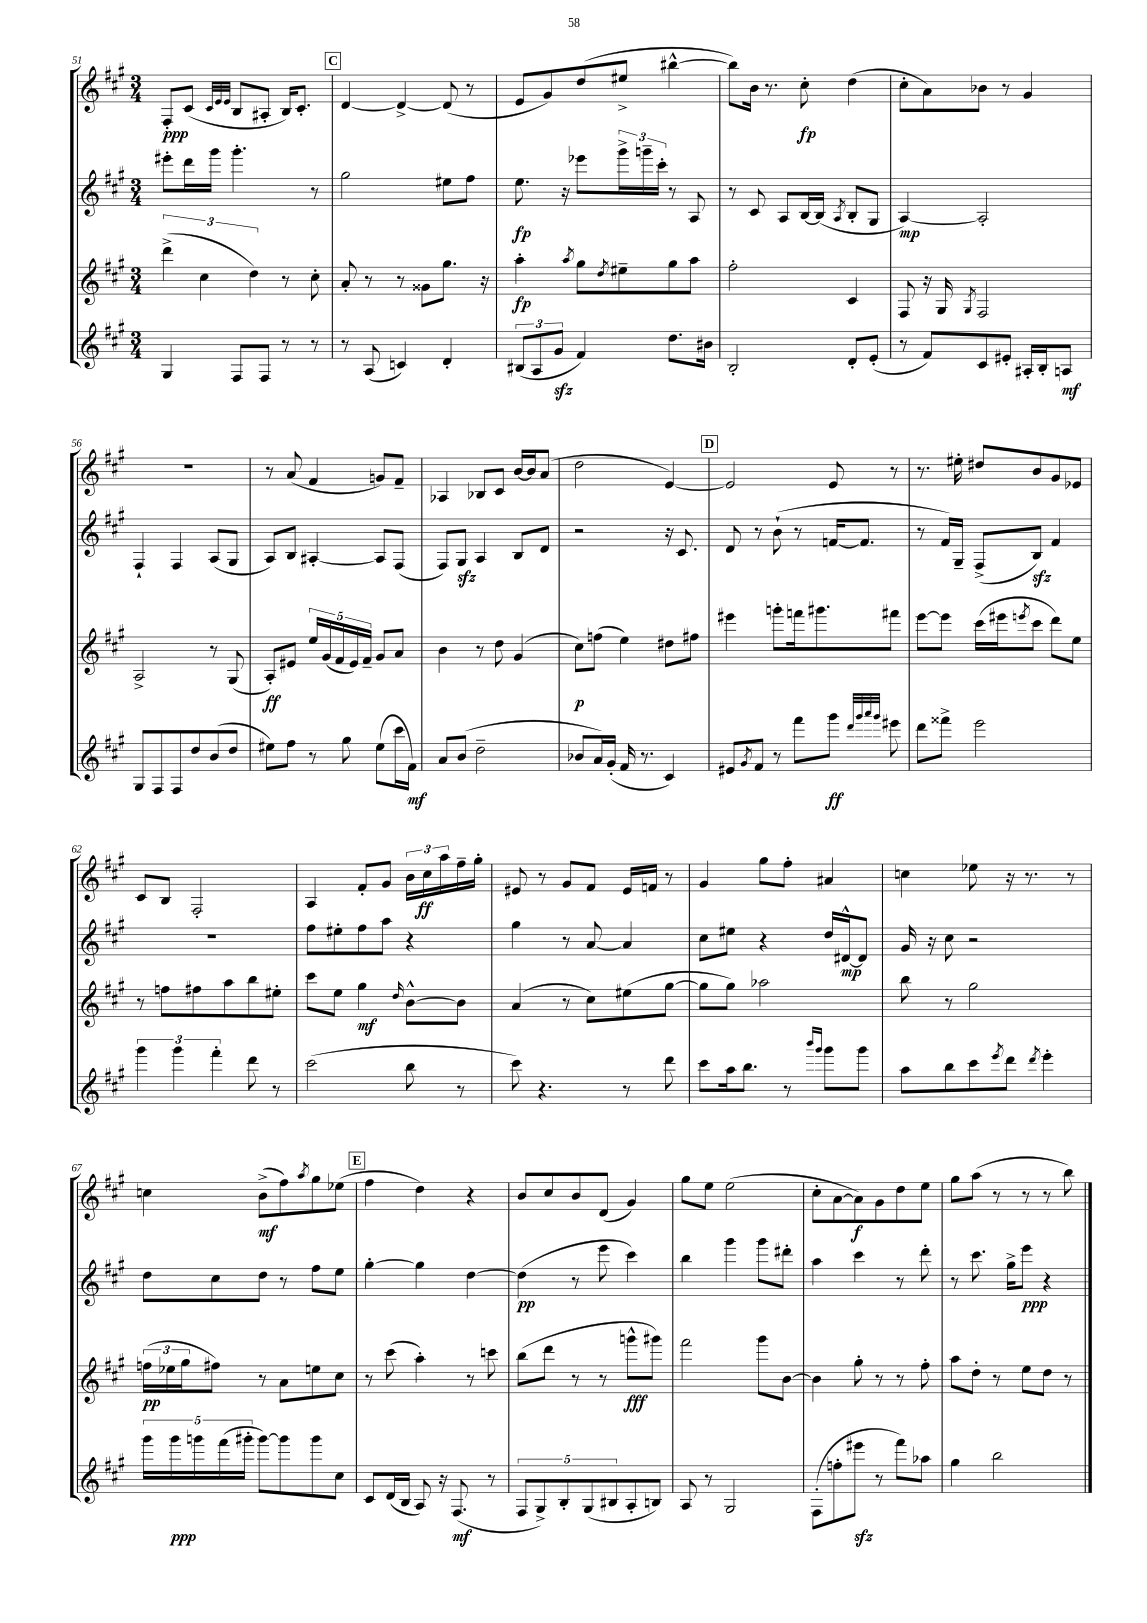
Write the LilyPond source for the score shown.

<<
\new StaffGroup <<
\new Staff = "s0" {
    \clef treble \key a \major \numericTimeSignature \time 3/4
    fis8-.\ppp cis'8( \grace { cis'32 e'32 e'32 } b8 ais8-. b16) cis'8.-. |
    \mark \markup { \box "C" } d'4~ d'4~-> d'8( r8 |
    e'8 gis'8) d''8( eis''8-> bis''4~-^ |
    bis''8) b'16 r8. cis''8-.\fp d''4( |
    cis''8-. a'8) bes'8 r8 gis'4 |
    R2. |
    r8 a'8( fis'4 g'8) fis'8-- |
    aes4 bes8 cis'8 b'16~ b'16 a'8( |
    d''2 e'4~) |
    \mark \markup { \box "D" } e'2 e'8 r8 |
    r8. eis''16-. dis''8 b'8 gis'8 ees'8 |
    cis'8 b8 fis2-. |
    a4 fis'8-. gis'8 \tuplet 3/2 { b'16 cis''16\ff a''16 } fis''16-- gis''16-. |
    eis'8 r8 gis'8 fis'8 eis'16 f'16 r8 |
    gis'4 gis''8 fis''8-. ais'4 |
    c''4 ees''8 r16 r8. r8 |
    c''4 b'8->\mf( fis''8) \acciaccatura { a''8 } gis''8 ees''8( |
    \mark \markup { \box "E" } fis''4 d''4) r4 |
    b'8 cis''8 b'8 d'8( gis'4) |
    gis''8 e''8 e''2( |
    cis''8-. a'8~ a'8\f) gis'8 d''8 e''8 |
    gis''8 a''8( r8 r8 r8 b''8) \bar "|." |
}
\new Staff = "s1" {
    \clef treble \key a \major \numericTimeSignature \time 3/4
    eis'''8-. d'''16 gis'''16 gis'''4.-. r8 |
    \mark \markup { \box "C" } gis''2 eis''8 fis''8 |
    e''8.\fp r16 ees'''8 \tuplet 3/2 { gis'''16-> g'''16-- cis'''16-. } r8 a8 |
    r8 cis'8 a8 b16~ b16( \acciaccatura { a8 } b8-. gis8 |
    a4~\mp) a2-. |
    fis4-! fis4 a8( gis8 |
    a8) b8 ais4~-. ais8 fis8( |
    fis8) gis8\sfz a4 b8 d'8 |
    r2 r16 cis'8. |
    \mark \markup { \box "D" } d'8 r8 b'8-!( r8 f'16~ f'8. |
    r8 fis'16) gis16-- fis8->( b8\sfz) fis'4 |
    R2. |
    fis''8 eis''8-. fis''8 a''8 r4 |
    gis''4 r8 a'8~ a'4 |
    cis''8 eis''8 r4 d''16 dis'16~-^\mp dis'8 |
    gis'16 r16 cis''8 r2 |
    d''8 cis''8 d''8 r8 fis''8 e''8 |
    \mark \markup { \box "E" } gis''4~-. gis''4 d''4~ |
    d''4\pp( r8 e'''8 cis'''4) |
    b''4 gis'''4 gis'''8 dis'''8-. |
    a''4 cis'''4 r8 d'''8-. |
    r8 cis'''8. gis''16-> e'''8\ppp r4 \bar "|." |
}
\new Staff = "s2" {
    \clef treble \key a \major \numericTimeSignature \time 3/4
    \tuplet 3/2 { d'''4->( cis''4 d''4) } r8 cis''8-. |
    \mark \markup { \box "C" } a'8-. r8 r8 gisis'8 gis''8. r16 |
    a''4-.\fp \acciaccatura { a''8 } gis''8 \acciaccatura { d''8 } eis''8-- gis''8 a''8 |
    fis''2-. cis'4 |
    fis8 r16 gis16 \acciaccatura { gis8 } fis2 |
    a2-> r8 gis8( |
    a8-.\ff) eis'8 \tuplet 5/4 { e''16 gis'16( fis'16 eis'16) fis'16-- } gis'8 a'8 |
    b'4 r8 d''8 gis'4( |
    cis''8\p) f''8( e''4) dis''8 fis''8 |
    \mark \markup { \box "D" } eis'''4 g'''8-. f'''16 gis'''8. fis'''8 |
    e'''8~ e'''8 cis'''16( eis'''16 \acciaccatura { e'''8 } cis'''8 d'''8) e''8 |
    r8 f''8 fis''8 a''8 b''8 eis''8-. |
    cis'''8 e''8 gis''4\mf \grace { d''16 } b'8~-^ b'8 |
    a'4( r8 cis''8) eis''8( gis''8~ |
    gis''8 gis''8) aes''2 |
    b''8 r8 gis''2 |
    \tuplet 3/2 { f''16\pp( ees''16 gis''16 } fis''8) r8 a'8 e''8 cis''8 |
    \mark \markup { \box "E" } r8 cis'''8( a''4-.) r8 c'''8 |
    b''8( d'''8 r8 r8 g'''8-^\fff gis'''8) |
    fis'''2 gis'''8 b'8~ |
    b'4 gis''8-. r8 r8 fis''8-. |
    a''8 d''8-. r8 e''8 d''8 r8 \bar "|." |
}
\new Staff = "s3" {
    \clef treble \key a \major \numericTimeSignature \time 3/4
    gis4 fis8 fis8 r8 r8 |
    \mark \markup { \box "C" } r8 a8( c'4) d'4-. |
    \tuplet 3/2 { bis8( a8 gis'8\sfz } fis'4) d''8. bis'16 |
    b2-. d'8-. e'8-.( |
    r8 fis'8) cis'8 eis'8-. ais16-. b16-. a8\mf |
    gis8 fis8 fis8 d''8 b'8( d''8 |
    eis''8) fis''8 r8 gis''8 eis''8( cis'''16 fis'16\mf) |
    a'8 b'8( d''2-- |
    bes'8 a'16) gis'16-.( fis'16 r8. cis'4) |
    \mark \markup { \box "D" } eis'8 \acciaccatura { gis'8 } fis'8 r8 fis'''8 gis'''8\ff \grace { d'''32 gis'''32 a'''32 gis'''32 } eis'''8 |
    d'''8 fisis'''8-> e'''2 |
    \tuplet 3/2 { gis'''4 gis'''4 fis'''4-. } d'''8 r8 |
    cis'''2( b''8 r8 |
    cis'''8) r4. r8 d'''8 |
    cis'''8 a''16 b''8. r8 \grace { b'''16 gis'''16 } gis'''8 gis'''8 |
    a''8 b''8 cis'''8 \acciaccatura { e'''8 } d'''8 \acciaccatura { d'''8 } e'''4-. |
    \tuplet 5/4 { gis'''16 gis'''16\ppp g'''16 fis'''16( gis'''16-. } gis'''8~) gis'''8 gis'''8 cis''8 |
    \mark \markup { \box "E" } cis'8 d'16( b16 a8) r16 fis8.\mf( r8 |
    \tuplet 5/4 { fis8 gis8->) b8-. gis8( bis8 } a8-. b8) |
    a8 r8 gis2 |
    fis8-.( f''8-. eis'''8\sfz r8 fis'''8) aes''8 |
    gis''4 b''2 \bar "|." |
}
>>
>>
\layout { \context { \Score currentBarNumber = #51 } }
